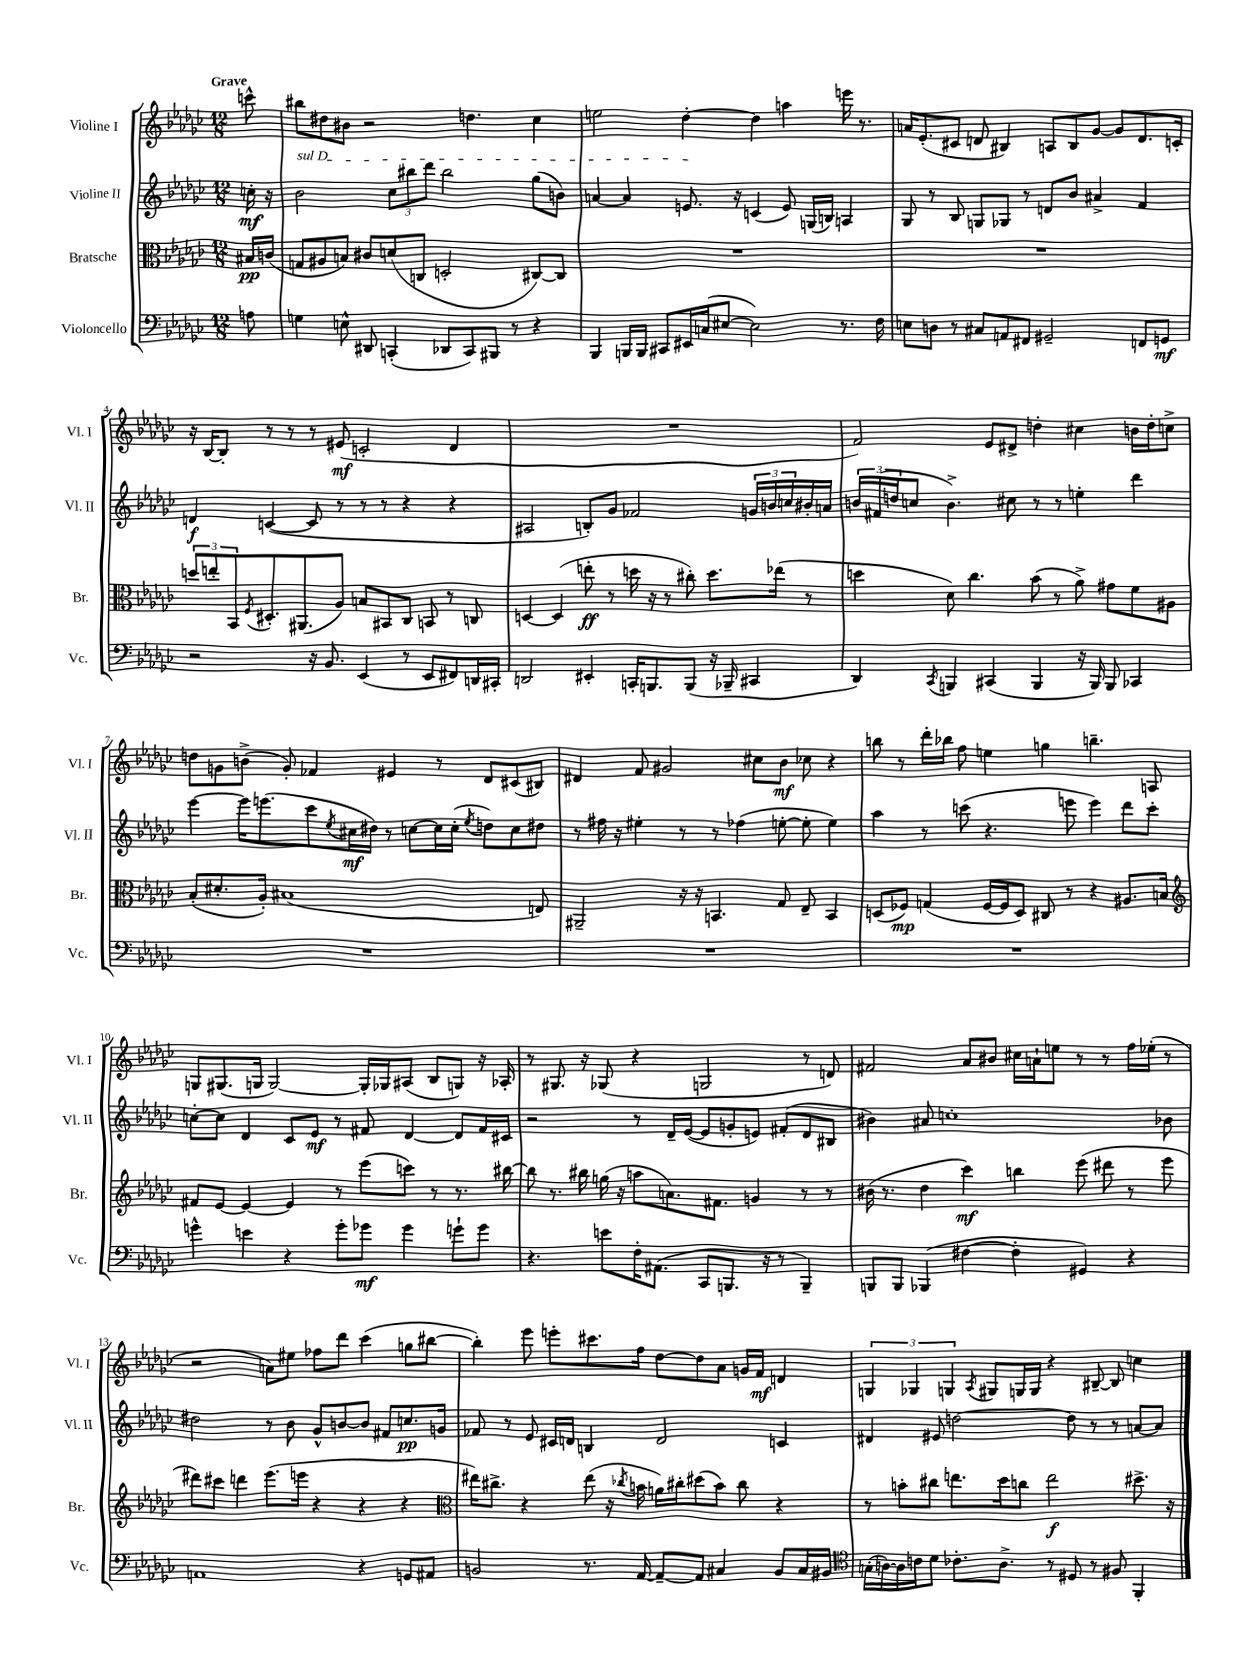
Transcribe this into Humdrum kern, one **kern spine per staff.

**kern	**kern	**kern	**kern
*staff4	*staff3	*staff2	*staff1
*clefF4	*clefC3	*clefG2	*clefG2
*k[b-e-a-d-g-c-]	*k[b-e-a-d-g-c-]	*k[b-e-a-d-g-c-]	*k[b-e-a-d-g-c-]
*M12/8	*M12/8	*M12/8	*M12/8
8A	16B#	16cc'	8ccc^^
.	(16c	16r	.
=	=	=	=
4G	8G	2b-	8bb#
.	8A#	.	8dd#
8E^^	8B)	.	8b#
8DD#	8c#	.	2r
(4CC'	(8d	12cc-	.
.	.	12bb#	.
.	8C	.	.
.	.	12ddd-	.
8DD-	2D'	2bb#	.
8CC)	.	.	4.dd
8BBB#	.	.	.
8r	.	.	.
4r	[8C#)	(8gg-	4cc-
.	8C#]	8b)	.
=	=	=	=
4BBB-	1.r	[4a	2ee
16BBB	.	4a]	.
16BBB	.	.	.
8CC#	.	.	.
16EE#	.	8.e	[4dd-'
(16C	.	.	.
[8E#	.	.	.
.	.	16r	.
2E#])	.	(4c	4dd-]
.	.	8e)	4aa
.	.	(16G	.
.	.	16B)	.
8.r	.	4A	16eee
.	.	.	8.r
16F	.	.	.
=	=	=	=
8E	1.r	8G-	16a
.	.	.	(8.e-'
8D	.	8r	.
8r	.	8B-	8c#
8C#	.	8G	8d
8AA	.	8G-	4B#)
8FF#	.	8r	.
2GG#~	.	8d	8A
.	.	8b-	8B#
.	.	4a#^	[8g-
.	.	.	8g-]
8FF	.	4f	8.d
8GG	.	.	.
.	.	.	16c'
=	=	=	=
2r	12dd	4d	16r
.	.	.	[16B-
.	12ee'	.	.
.	.	.	8B-']
.	12BB-	.	.
.	8qF	.	.
.	8.D#'	([4c	8r
.	.	.	8r
.	(8.AA#	.	.
16r	.	8c]	8r
8.BB-	.	.	.
.	8A-)	8r	(8e#
(4EE-	8B	8r	2c'
.	8BB#	8r	.
8r	8C-	4r	.
8EE-	8BB	.	.
8FF#)	8r	4r	4d-
16DD	8C	.	.
16CC#'	.	.	.
=	=	=	=
2DD	[4D	2A#	1.r
.	(4D]	.	.
4EE#'	8ee'	8B')	.
.	8r	8g-	.
16CC'	16dd	2f-	.
8.BBB	16r	.	.
.	8r	.	.
(8BBB	8cc#')	.	.
16r	8.dd	.	.
16BBB-~	.	.	.
4CC#	.	24g	.
.	.	24b	.
.	(16ee-	.	.
.	.	24cc	.
.	8r	16b#'	.
.	.	16a	.
=	=	=	=
4DD-)	4dd	24b	2f)
.	.	(24f#	.
.	.	24dd	.
.	.	8cc	.
8qCC-	.	.	.
4BBB	8d-)	4.b^)	.
.	4.cc-	.	.
(4CC#	.	.	8e-
.	.	8cc#	8d#^
4BBB	(8b-	8r	4dd'
.	8r	8r	.
16r	8a-^)	4ee'	4cc#
16BBB)	.	.	.
8BBB	8g#	.	.
4CC-	8f	4ddd-	16b
.	.	.	16dd'
.	8A#	.	8cc^
=	=	=	=
1.r	(8B-'	[4eee-	8dd
.	8.d#'	.	8g
.	.	16eee-]	(8b^
.	16A-')	(8.eee	.
.	(1B#	.	8g')
.	.	8ccc-	4f-
.	.	8qee-	.
.	.	16cc#	.
.	.	16dd#)	.
.	.	8r	4e#
.	.	[8cc	.
.	.	16cc]	8r
.	.	(16cc'	.
.	.	8qee-	.
.	.	8dd)	8d-
.	.	8cc	(8c#
.	8E)	8dd#	8B#)
=	=	=	=
1.r	2AA#~	8r	4d#
.	.	16ff#	.
.	.	16r	.
.	.	4ee#'	8f
.	.	.	2g#
.	16r	8r	.
.	16r	.	.
.	4.BB	8r	.
.	.	(4ff-	.
.	.	.	8cc#
.	8G-	[8ee'	8b-
.	8E-~	8ee']	8cc-
.	4BB	4ee)	4r
=	=	=	=
1.r	(8D	4aa-	8bb
.	8F-)	.	8r
.	(4G	8r	16ddd-'
.	.	.	16bb-
.	.	(8ccc	8ff
.	[16F-	4.r	4ee
.	16F-]	.	.
.	8D)	.	.
.	8C#	.	4gg
.	8r	8eee	.
.	4r	4eee)	4.bb~
.	8.A#	8ddd-	.
.	.	8ccc'	8A
.	16B	.	.
=	=	=	=
*	*clefG2	*	*
4g^^	8f#	[8cc'	8G
.	[8e-	8cc]	(8.G#
4e	4e-_	4d-	.
.	.	.	16G
.	.	.	[2G)
4r	4e-]	8c-	.
.	.	8e-	.
8g'	8r	8r	.
8g-	(8eee-	8f#	16G']
.	.	.	16G-
4g-	8ccc)	[4d-	(8A#
.	8r	.	8B-
8g`	8.r	8d-]	8G)
8g	.	16f#	16r
.	[16bb#	16c#	16A-'
=	=	=	=
4.r	8bb#]	2r	8r
.	8.r	.	8.G#
.	16bb#	.	16r
8e	(16gg	.	(8G-
.	16r	.	.
16F'	8aa	8r	4r
(8.AA#	.	.	.
.	8.a)	16d-~	.
.	.	([16e-	.
8CC-	.	8e-]	2G
.	8.f#	.	.
8.BBB	.	8g'	.
.	4g	8e)	.
16r	.	.	.
8r	.	(8f#'	.
4BBB~)	8r	8d-	8r
.	8r	8B#	8d)
=	=	=	=
8BBB	(16b#	4b#)	2f#
.	8.r	.	.
8BBB	.	.	.
(4BBB-	4dd-	8a#	.
.	.	1cc'	.
[4F#	4ccc-)	.	8a-
.	.	.	8b#
4F#']	4bb	.	16cc#
.	.	.	16a`
.	.	.	8ee
4GG#)	(8eee-	.	8r
.	8ddd#	.	8r
4r	8r	.	16ff
.	.	.	(16ee-'
.	8eee-	8b-	8r
=	=	=	=
1AA	8ddd#)	2dd#	2r
.	8ccc#	.	.
.	4ddd	.	.
.	(8.eee-	8r	8a)
.	.	8b-	8ee#
.	16eee	.	.
.	4r	8g-^^	8ff-
.	.	[8b	8ddd-
4r	4r	8b]	(4ccc-
.	.	8f#	.
8GG	4r	8.cc	8gg
8AA#	.	.	[8bb#
.	.	16g	.
=	=	=	=
*	*clefC3	*	*
2BB	16ee#)	8f-	4bb#'])
.	8.cc#^	.	.
.	.	8r	.
.	4r	8e-	8eee-
.	.	16c#	8eee'
.	.	16d	.
8.r	(8ee#	4B	8.ccc#
.	16r	.	.
.	8qcc-	.	.
[16AA-	16b	.	16ff
8AA-~_	16a)	2d	[8dd-
.	16cc#'	.	.
8AA-]	(8dd#	.	8dd-]
4C#	8b)	.	8a-
.	8cc#	.	16g
.	.	.	16f
8BB	4r	4c	4d
16C#	.	.	.
16BB#	.	.	.
=	=	=	=
*clefC4	*	*	*
(16G'	8r	4d#	6G
[16A)	.	.	.
16A]	8b'	.	.
.	.	.	6G-
16c	.	.	.
8d-	8cc#	8e#	.
.	.	.	6G
8.c-'	8.ee	[2dd	.
.	.	.	8qA-
.	.	.	8G#
8.A^	16dd-	.	.
.	8cc	.	16G
.	.	.	16G
8r	2ee	.	4r
8D#	.	8dd]	.
8r	.	8r	[8B#~
8F#	.	8r	8B#]
4FF'	8.dd#^	[8a	4cc
.	.	8a]	.
.	16r	.	.
==	==	==	==
*-	*-	*-	*-
